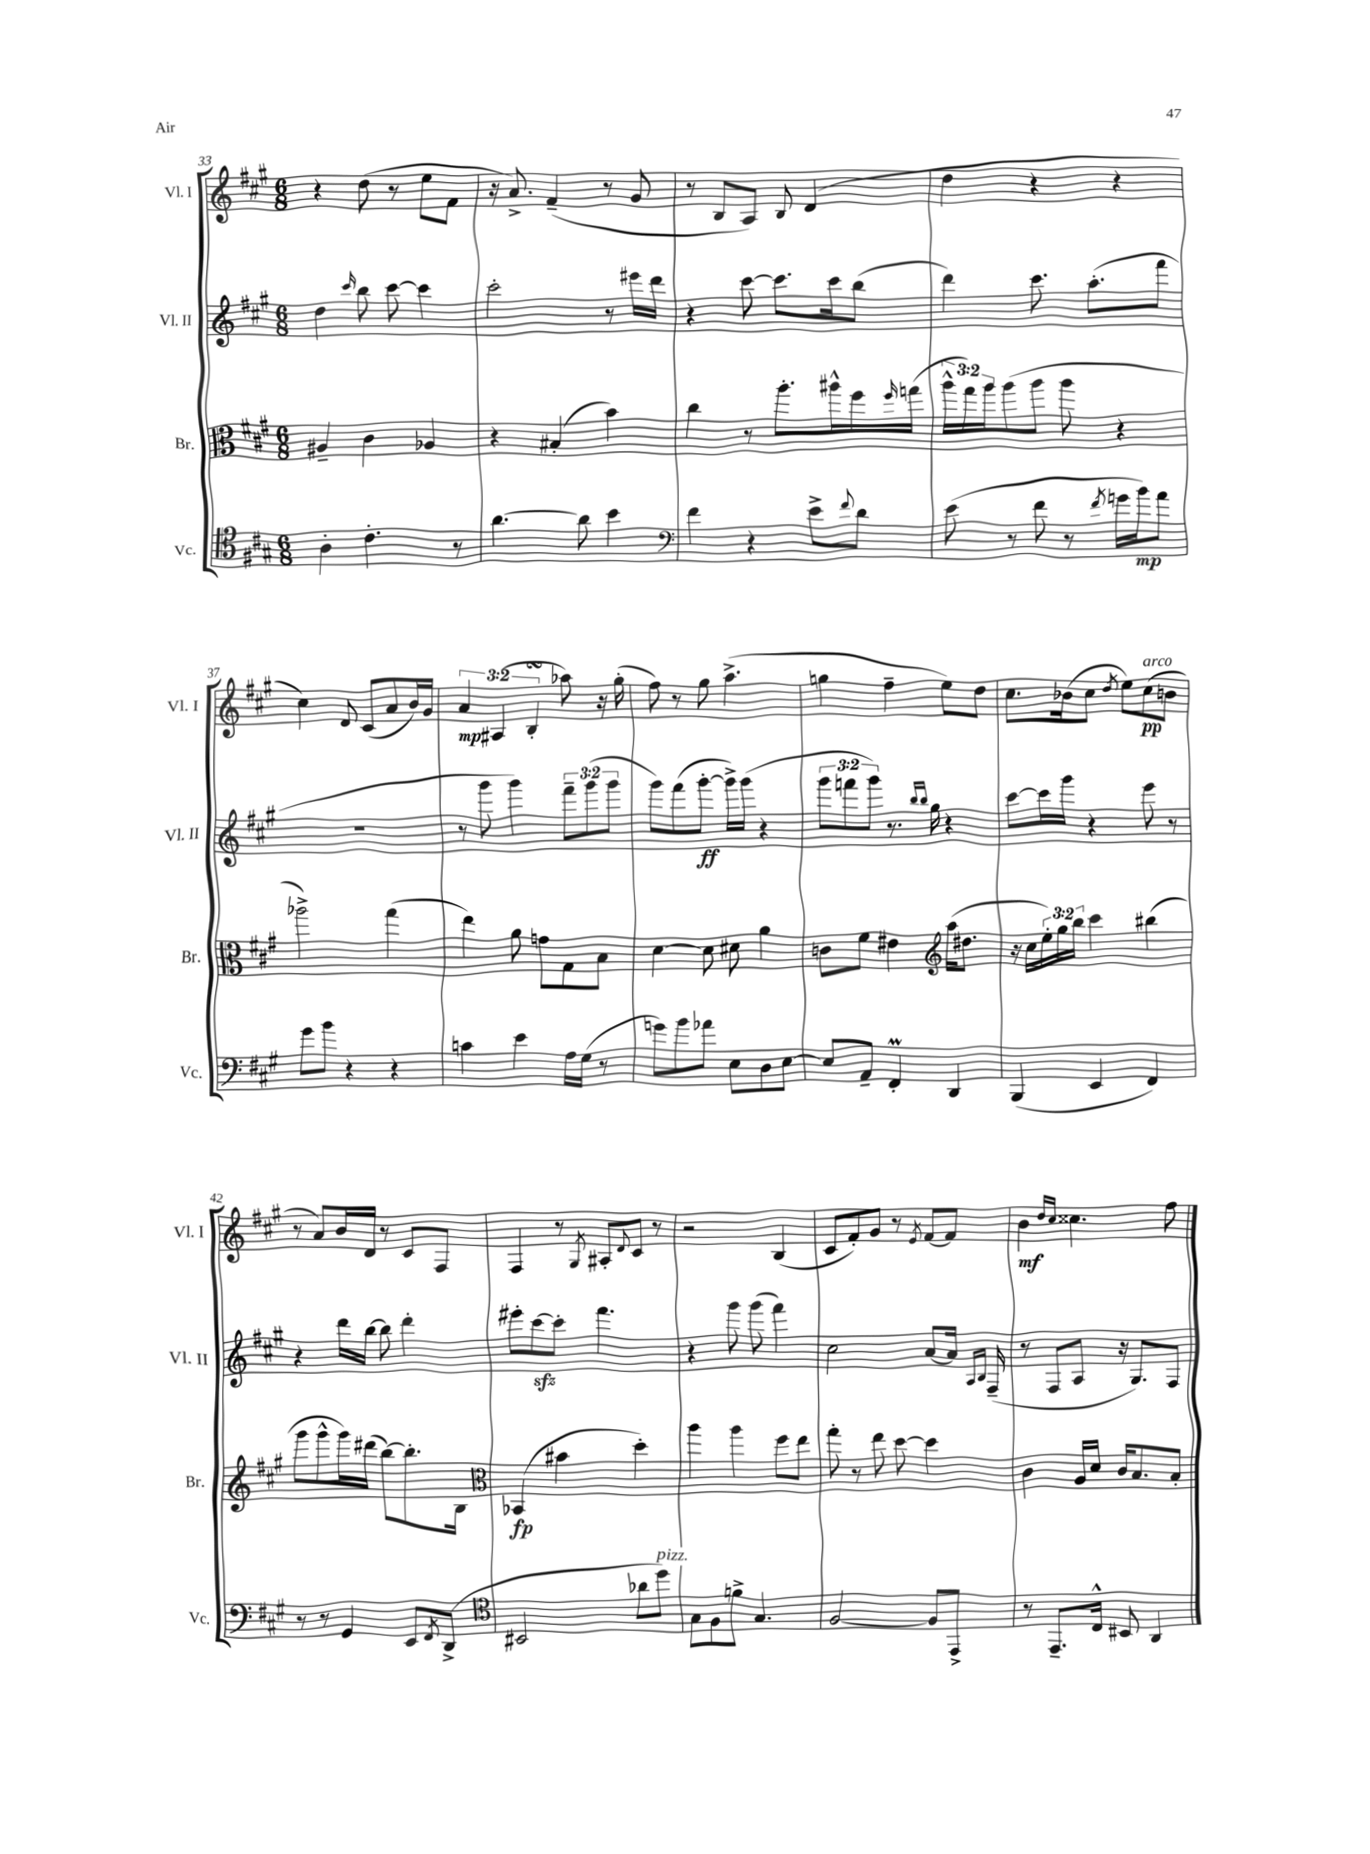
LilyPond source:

<<
\new StaffGroup <<
\new Staff = "s0" \with { instrumentName = "Vl. I" shortInstrumentName = "Vl. I" } {
    \clef treble \key a \major \numericTimeSignature \time 6/8 \override Staff.TupletNumber.text = #tuplet-number::calc-fraction-text
    r4 d''8( r8 e''8 fis'8 |
    r16 a'8.->) fis'4--( r8 gis'8 |
    r8 b8 a8) b8 d'4( |
    d''4 r4 r4 |
    cis''4) d'8 cis'8( a'8 b'16) gis'16 |
    \tuplet 3/2 { a'4\mp ais4( b4-.\turn } aes''8) r16 gis''16-.( |
    fis''8) r8 gis''8 a''4.->( |
    g''4 fis''4-- e''8) d''8 |
    cis''8. bes'16( cis''8 \acciaccatura { d''8 } e''8) cis''8\pp^\markup { \italic "arco" }( b'8 |
    r8 a'8) b'16 d'16 r8 cis'8 fis8 |
    fis4 r8 \acciaccatura { gis8 } ais8-. \appoggiatura { d'8 } cis'8 r8 |
    r2 b4( |
    cis'8 fis'8-.) gis'8 r8 \acciaccatura { e'8 } fis'8~ fis'8 |
    b'4\mf \grace { d''16 cis''16 } cisis''4. fis''8 \bar "|." |
}
\new Staff = "s1" \with { instrumentName = "Vl. II" shortInstrumentName = "Vl. II" } {
    \clef treble \key a \major \numericTimeSignature \time 6/8 \override Staff.TupletNumber.text = #tuplet-number::calc-fraction-text
    d''4 \grace { cis'''16 } b''8 cis'''8~ cis'''4 |
    cis'''2-. r8 eis'''16 d'''16 |
    r4 cis'''8~ cis'''8. cis'''16 b''8( |
    d'''4) cis'''8. a''8.-.( fis'''8 |
    R2. |
    r8 gis'''8 gis'''4) \tuplet 3/2 { fis'''8-- gis'''8( gis'''8 } |
    gis'''8) fis'''8( gis'''8~-.\ff gis'''16->) gis'''16( r4 |
    \tuplet 3/2 { gis'''8 f'''8 gis'''8) } r8. \grace { b''16 b''16 } gis''16 r4 |
    cis'''8~ cis'''16 gis'''16 r4 e'''8 r8 |
    r4 d'''16 b''16~ b''8 d'''4-. |
    eis'''8-. cis'''8~\sfz cis'''8-. fis'''4. |
    r4 gis'''8 gis'''8( fis'''4) |
    cis''2 a'8~ a'16 \grace { a16 b16 } fis16--( |
    r8 fis8 a8 r16 gis8.) fis8 \bar "|." |
}
\new Staff = "s2" \with { instrumentName = "Br." shortInstrumentName = "Br." } {
    \clef alto \key a \major \numericTimeSignature \time 6/8 \override Staff.TupletNumber.text = #tuplet-number::calc-fraction-text
    ais4-- cis'4 aes4 |
    r4 bis4-.( b'4) |
    cis''4 r8 a''8.-. ais''16-^ fis''16 \grace { fis''16 } g''16( |
    \tuplet 3/2 { a''16-^ gis''16) a''16 } a''8( a''8 a''8 r4 |
    aes''2->) gis''4( |
    e''4) a'8 g'8 gis8 b8 |
    d'4~ d'8 dis'8 a'4 |
    c'8 fis'8 eis'4 \clef treble a''16( dis''8. |
    r16 cis''16 \tuplet 3/2 { e''16-.) gis''16 b''16 } cis'''4 bis''4( |
    gis'''8 gis'''8-^ gis'''16) dis'''16( b''8~) b''8.-. b16 |
    \clef alto bes,4\fp( bis'4 d''4-.) |
    a''4 a''4 fis''8 e''8 |
    gis''8-. r8 e''8 d''8~ d''4 |
    cis'4 a16 d'16 cis'16 b8. b8-. \bar "|." |
}
\new Staff = "s3" \with { instrumentName = "Vc." shortInstrumentName = "Vc." } {
    \clef tenor \key a \major \numericTimeSignature \time 6/8
    a4-. cis'4.-. r8 |
    a'4.~ a'8 b'4 |
    \clef bass fis'4 r4 e'8-> \appoggiatura { fis'8 } d'8 |
    e'8( r8 fis'8 r8 \acciaccatura { fis'8 } g'16 b'16\mp) a'8 |
    gis'8 b'8 r4 r4 |
    c'4 e'4 a16 gis16( r8 |
    g'8) b'8 aes'8 e8 d8 e8~ |
    e8 a,8-- fis,4-.\prall d,4 |
    b,,4( e,4 fis,4) |
    r8 r8 gis,4 e,8 \acciaccatura { fis,8 } d,8->( |
    \clef tenor bis,2 aes'8 d''8^\markup { \italic "pizz." }) |
    gis8 fis8 f'8-> gis4. |
    fis2~ fis8 e,8-> |
    r8 e,8.-- cis16-^ bis,8 a,4 \bar "|." |
}
>>
>>
\layout { \context { \Score currentBarNumber = #33 } }
